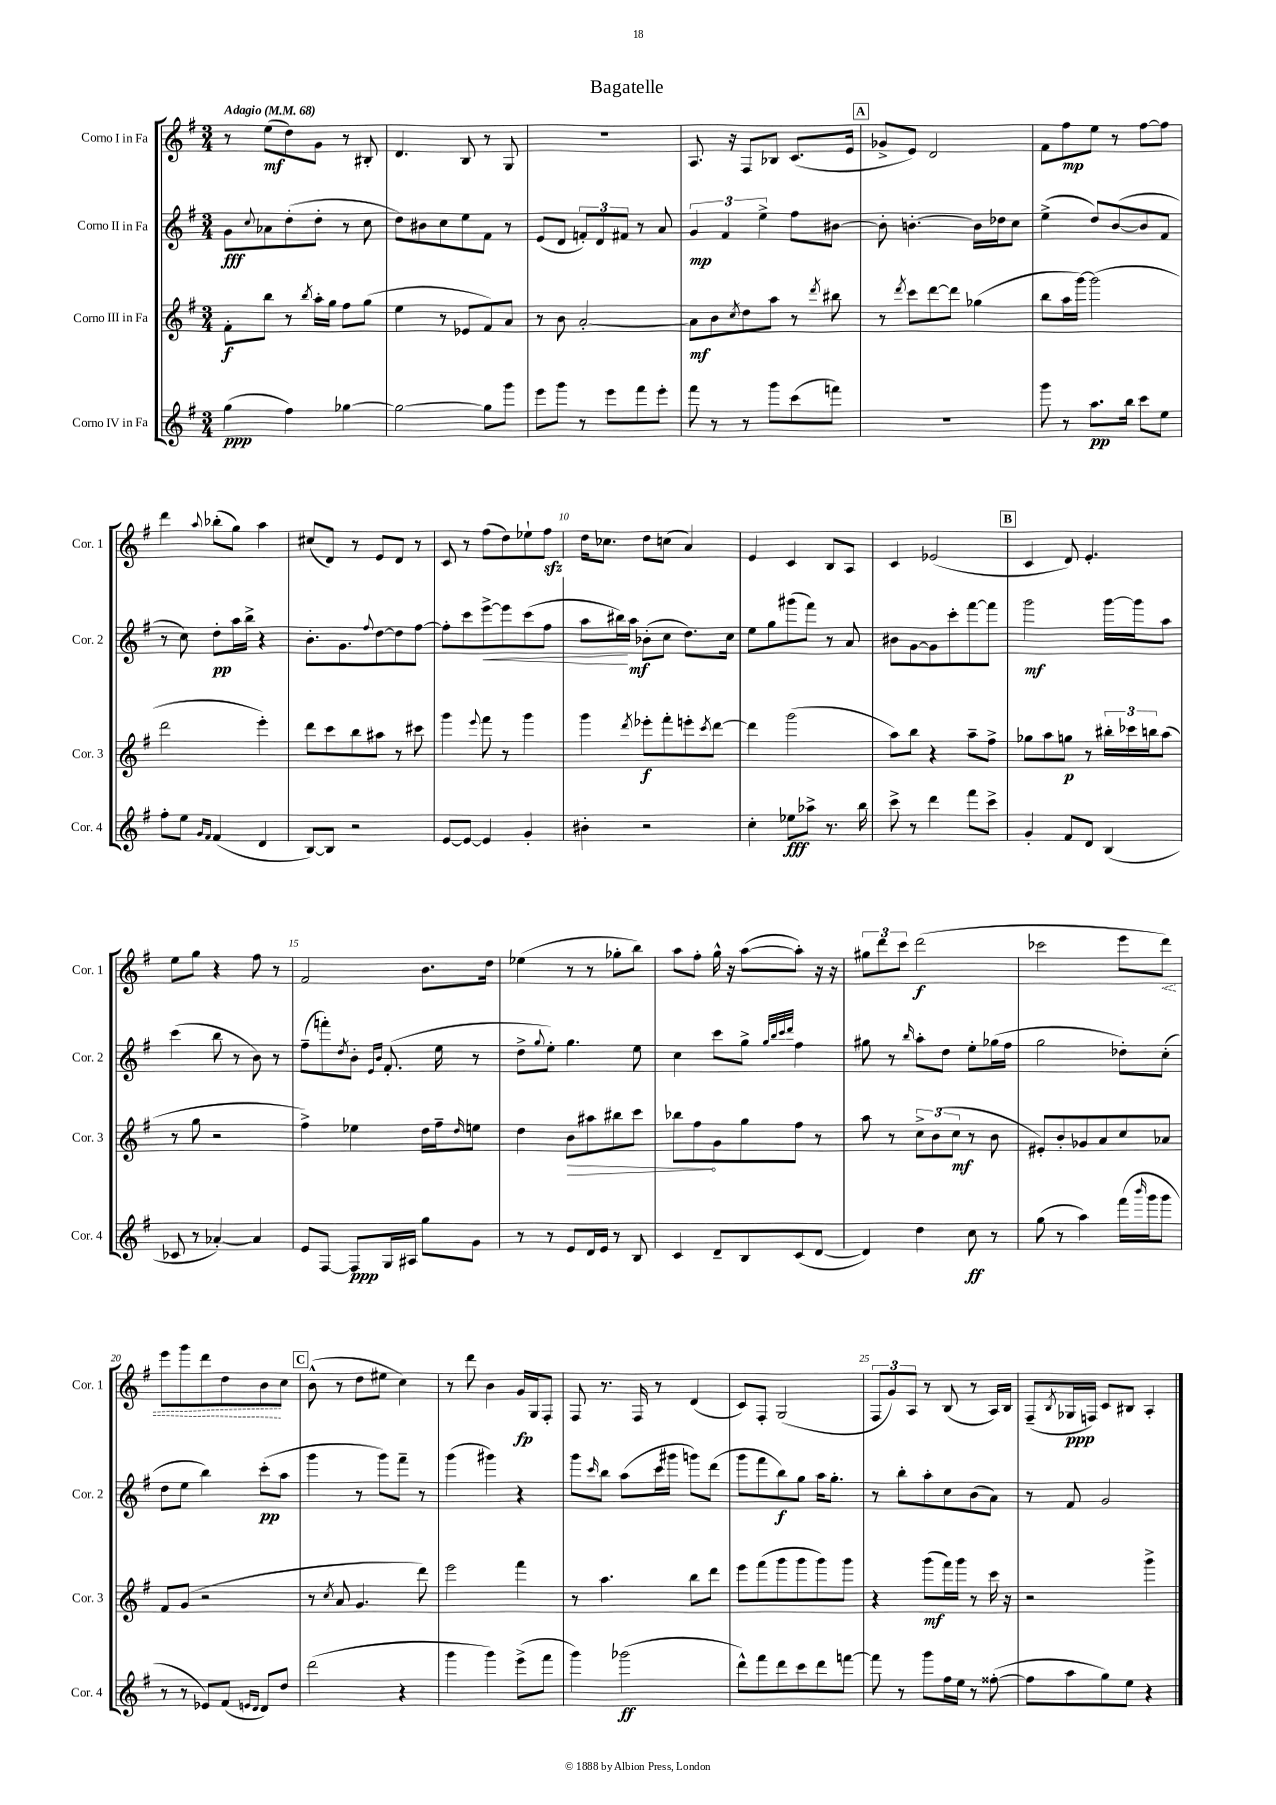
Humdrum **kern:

**kern	**kern	**kern	**kern
*staff4	*staff3	*staff2	*staff1
*clefG2	*clefG2	*clefG2	*clefG2
*k[f#]	*k[f#]	*k[f#]	*k[f#]
*M3/4	*M3/4	*M3/4	*M3/4
*MM68	*MM68	*MM68	*MM68
(4gg	8f#'	8g	8r
.	.	8qqcc	.
.	8bb	8a-	(8ee
4ff#)	8r	(8dd'	8dd)
.	8qbb	.	.
.	16aa'	8dd'	8g
.	16gg	.	.
[4gg-	8ff#	8r	8r
.	(8gg	8cc	8B#'
=	=	=	=
2gg-_	4ee	8dd)	4.d
.	.	8b#	.
.	8r	8cc	.
.	8e-	8ee	8B
8gg-]	8f#)	8f#	8r
8ggg	8a	8r	8G
=	=	=	=
8eee	8r	(8e	2.r
8ggg	8b	8d	.
8r	[2a'	12f')	.
.	.	12d	.
8eee	.	.	.
.	.	12f#	.
8fff#	.	8r	.
8eee'	.	8a	.
=	=	=	=
8fff#	8a]	6g	8.A
8r	8b	.	.
.	.	6f#	.
.	.	.	16r
.	8qcc	.	.
8r	8dd	.	8F#
.	.	6ee^	.
8ggg	8aa	.	8B-
(8ccc	8r	8ff#	(8.c
.	8qddd	.	.
8fff)	8bb#	[8b#	.
.	.	.	16e
=	=	=	=
2.r	8r	8b#']	8g-^
.	8qddd	.	.
.	8ccc	[4.b'	8e)
.	[8ddd	.	2d
.	8ddd]	.	.
.	(4gg-	16b]	.
.	.	16dd-	.
.	.	8cc	.
=	=	=	=
8ggg	8bb	(4ee^	8f#
8r	16aa	.	8ff#
.	[16ggg)	.	.
8.aa	(2ggg]	8dd)	8ee
.	.	([8b	8r
16bb	.	.	.
8ccc	.	8b]	[8ff#
8ee	.	8f#	8ff#]
=	=	=	=
8ff#'	2ddd	8r	4ddd
8ee	.	8cc)	.
16qqg	.	.	.
16qqf#	.	.	8qqaa
(4f#	.	8dd'	(8bb-'
.	.	16aa	8gg)
.	.	16bb^	.
4d	4eee')	4r	4aa
=	=	=	=
[8B)	8ddd	8.b'	(8cc#
8B]	8ccc	.	8d)
.	.	8.g	.
2r	8bb	.	8r
.	.	8qqff#	.
.	8aa#	[8dd	8e
.	8r	8dd]	8d
.	8ccc#	[8ff#	8r
=	=	=	=
[8e	4ggg	8ff#']	8c
8e_	.	8ccc	8r
.	8qqeee	.	.
4e]	8fff#	[8eee^	(8ff#
.	8r	8eee]	8dd)
4g'	4ggg	(8ccc	8ee-`
.	.	8ff#	8ff#
=	=	=	=
4b#'	4ggg	8aa	16dd
.	.	.	8.cc-
.	.	16bb#)	.
.	.	16aa	.
.	8qddd	.	.
2r	8eee-'	(8b-'	8dd
.	8fff#'	8cc	(8cc
.	8eee'	8.dd)	4a)
.	8qccc	.	.
.	[8ddd	.	.
.	.	16cc	.
=	=	=	=
4cc'	4ddd]	8ee	4e
.	.	8gg	.
8ee-	(2ggg	(8ggg#	4c
8aa-^	.	8fff#)	.
8.r	.	8r	8B
.	.	8a	8A
16bb	.	.	.
=	=	=	=
8ccc^	8aa)	8b#	4c
8r	8bb	[8g	.
4ddd	4r	8g]	(2e-
.	.	8ccc'	.
8fff#	8aa~	[8fff#	.
8ccc^	8ff#^	8fff#]	.
=	=	=	=
4g'	8gg-	2ggg	4c
.	8aa	.	.
8f#	8gg	.	8d)
8d	8r	.	4.e'
(4B	24bb#'	[16ggg	.
.	24ccc-	.	.
.	.	16ggg]	.
.	24bb	.	.
.	(8aa	8aa	.
=	=	=	=
8c-	8r	(4ccc	8ee
8r	8gg	.	8gg
[4a-')	2r	8bb	4r
.	.	8r	.
4a-]	.	8b)	8ff#
.	.	8r	8r
=	=	=	=
8e	4ff#^)	(8ff#~	2f#
[8F#	.	8fff')	.
.	.	8qdd	.
8F#]	4ee-	8b'	.
.	.	16qqe	.
.	.	16qqb	.
16G	.	(8.f#'	.
16A#	.	.	.
8gg	16dd	.	8.b
.	16ff#~	16ee	.
.	16qqdd	.	.
8g	8ee	8r	.
.	.	.	16dd
=	=	=	=
8r	4dd	8dd^	(4ee-
.	.	8qqgg	.
8r	.	8ee')	.
8e	8b	4.gg	8r
16d	8aa#	.	8r
16e	.	.	.
8r	8bb#	.	8gg-'
8B	8ccc	8ee	8bb)
=	=	=	=
4c	8bb-	4cc	8aa
.	8ff#	.	8ff#'
8d~	8g	8ccc	16gg^^
.	.	.	16r
8B	8gg	8gg^	([8aa
.	.	32qqgg	.
.	.	32qqbb	.
.	.	32qqccc	.
.	.	32qqddd	.
(8c	8ff#	4ff#	8aa'])
[8d	8r	.	16r
.	.	.	16r
=	=	=	=
4d])	8aa	8gg#	12gg#
.	.	.	12ddd
.	8r	8r	.
.	.	.	12ccc
.	.	16qqbb	.
4dd	12cc^	8aa'	(2ddd
.	(12b	.	.
.	.	8dd	.
.	12cc	.	.
8cc	8r	8ee'	.
8r	8b	(16gg-	.
.	.	16ff#	.
=	=	=	=
(8gg	8e#')	2gg	2ccc-
8r	8b'	.	.
4aa)	8g-	.	.
.	8a	.	.
(16fff#	8cc	8dd-')	8eee
16qqbbb	.	.	.
16ggg	.	.	.
8ggg	8a-	(8cc'	8ddd)
=	=	=	=
8r	8f#	8dd	8eee
8r	(8g	8ee	8ggg
8e-)	2r	4bb)	8ddd
(8f#	.	.	8dd
16qqe	.	.	.
16qqd	.	.	.
8d)	.	(8ccc'	8b
8dd	.	8aa	8cc
=	=	=	=
(2ddd	8r	4ggg	(8b^^
.	8qcc	.	.
.	8a	.	8r
.	4.g	8r	8dd
.	.	8ggg)	8ee#
4r	.	8fff#~	4cc)
.	8ddd)	8r	.
=	=	=	=
4ggg	2eee	(4ggg	8r
.	.	.	8ddd
4ggg)	.	4ggg#)	4b
(8eee^	4fff#	4r	16g
.	.	.	16G
8fff#	.	.	8F#'
=	=	=	=
4ggg)	8r	8ggg	8F#
.	.	16qqccc	.
.	4.aa	8bb	8.r
(2ggg-	.	(8aa	.
.	.	.	16F#
.	.	16ccc	8r
.	.	16ggg#	.
.	8bb	8ggg)	(4d
.	8ddd	(8ddd	.
=	=	=	=
8ddd^^)	8eee	8ggg	8c)
8fff#	(8fff#	8fff#	8F#'
8ddd	8ggg	8bb)	(2G
8ccc	8ggg	8gg	.
8ddd	8ggg)	16aa	.
.	.	8.gg'	.
[8fff	8ggg	.	.
=	=	=	=
8fff]	4r	8r	12F#
.	.	.	12g)
8r	.	8bb'	.
.	.	.	12A
8ggg	(8ggg	8aa'	8r
16ff#	16fff#)	8cc	(8B
16ee	16ggg	.	.
8r	8r	(8b	8r
([8ff##'	16ccc	8a)	16A)
.	16r	.	16B
=	=	=	=
8ff##]	2r	8r	(8F#~
.	.	.	8qB
8aa	.	8f#	16G-
.	.	.	16F)
8gg)	.	2g	8c
8ee	.	.	8B#
4r	4ggg^	.	4A'
==	==	==	==
*-	*-	*-	*-
